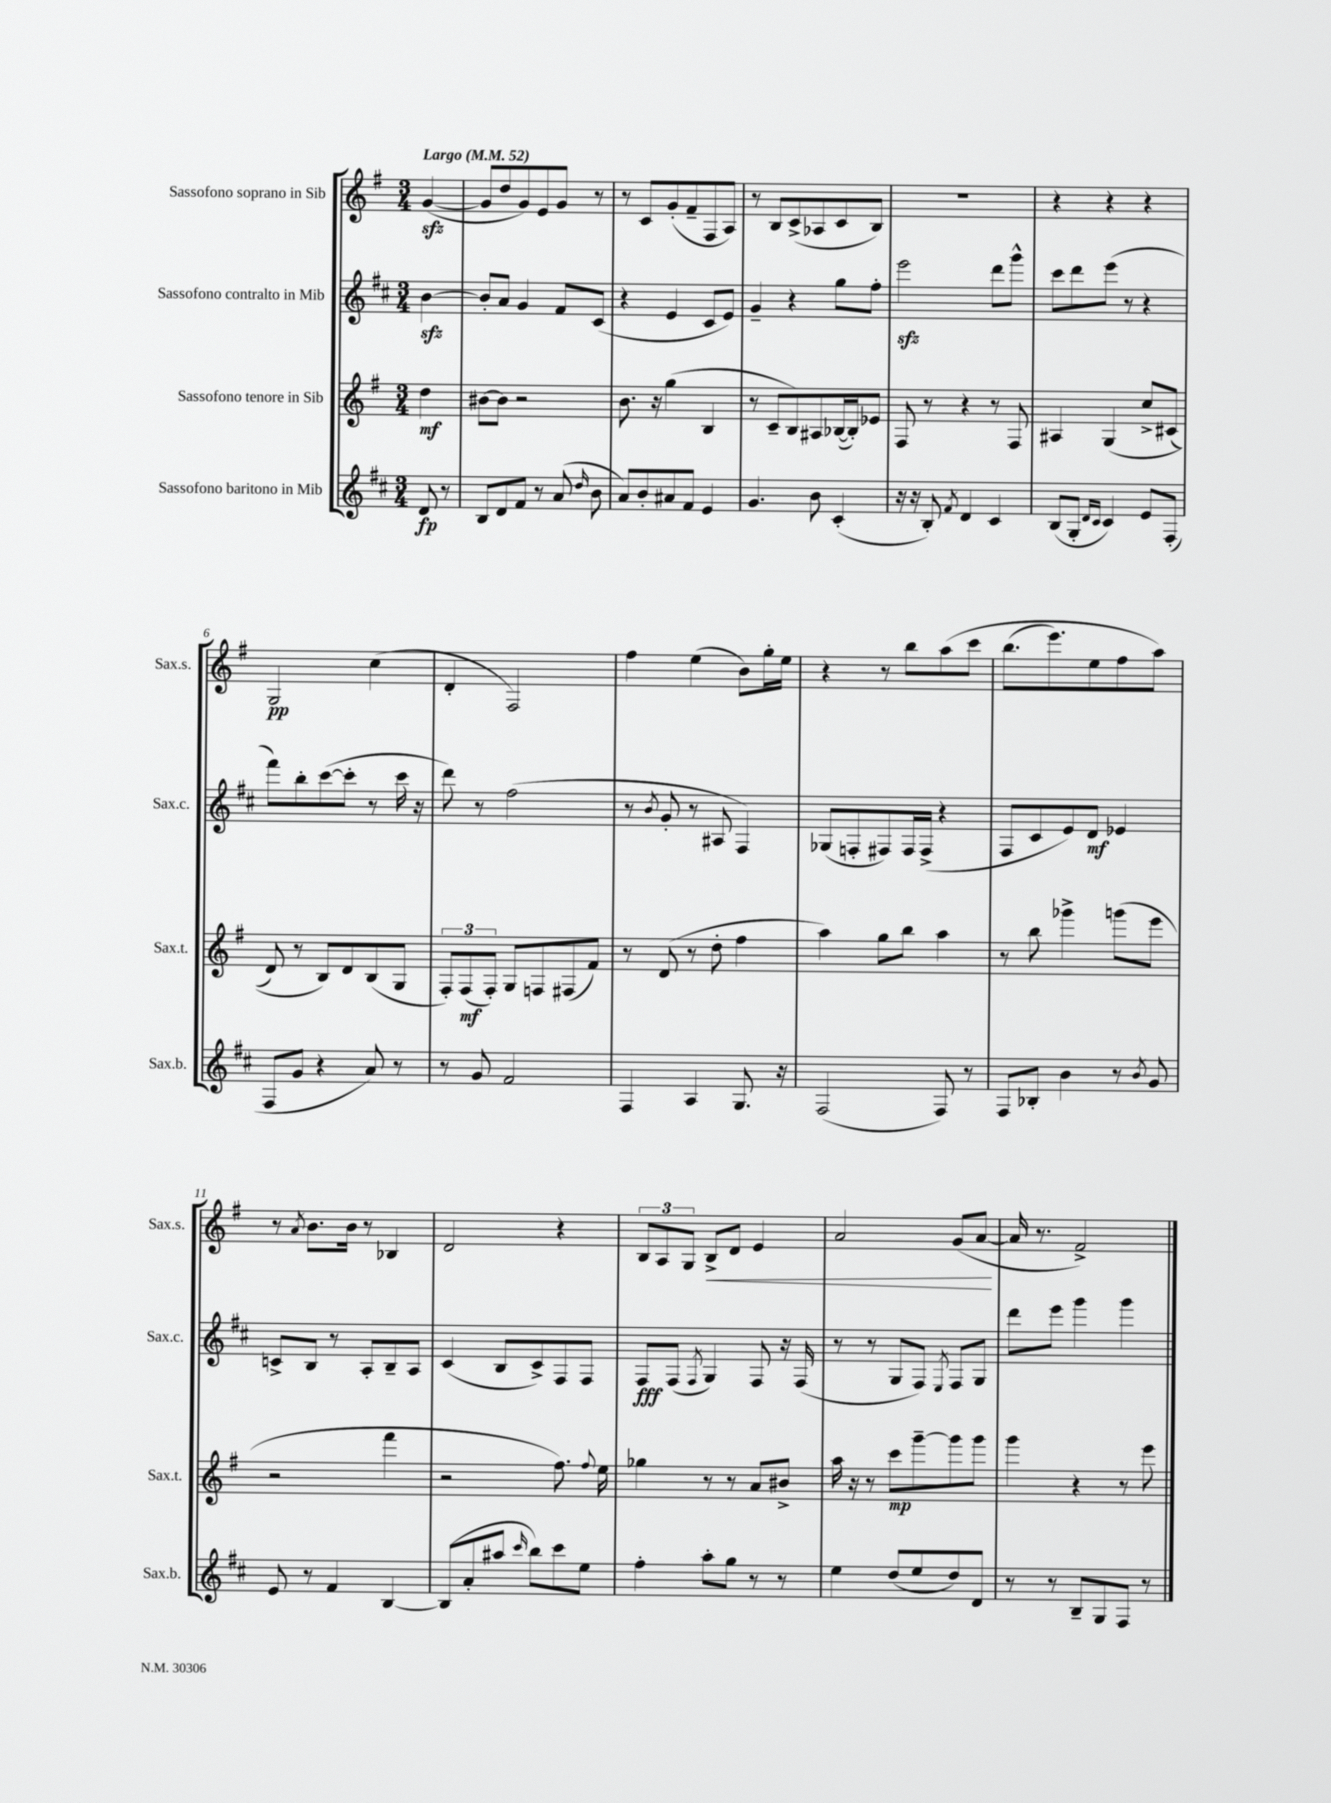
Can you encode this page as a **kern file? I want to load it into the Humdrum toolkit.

**kern	**kern	**kern	**kern
*staff4	*staff3	*staff2	*staff1
*clefG2	*clefG2	*clefG2	*clefG2
*k[f#c#]	*k[f#]	*k[f#c#]	*k[f#]
*M3/4	*M3/4	*M3/4	*M3/4
*MM52	*MM52	*MM52	*MM52
8d	4dd	[4b	([4g
8r	.	.	.
=	=	=	=
8B	[8b#	8b']	8g]
8d	8b#]	8a	8dd
8f#	2r	4g	8g)
8r	.	.	8e
(8a	.	8f#	8g
16qqdd	.	.	.
8b	.	(8c#	8r
=	=	=	=
8a)	8.b	4r	8r
8b'	.	.	8c
.	16r	.	.
8a#	(4gg	4e	(8g'
8f#	.	.	8f#~
4e	4B	8c#	8F#
.	.	8e)	8A)
=	=	=	=
4.g	8r	4g~	8r
.	8c~	.	8B
.	8B)	4r	(8c^
8b	8A#	.	8A-
(4c#'	([16B-	8gg	8c
.	16B-'])	.	.
.	8e-	8ff#'	8B)
=	=	=	=
16r	8F#	2eee	2.r
16r	.	.	.
8B')	8r	.	.
8qf#	.	.	.
4d	4r	.	.
4c#	8r	8ddd	.
.	8F#	8ggg^^	.
=	=	=	=
(8B	4A#	8ccc#	4r
8G'	.	8ddd	.
16qqd	.	.	.
16qqc#	.	.	.
4c#)	&(4G	(8eee	4r
.	.	8r	.
8e	8cc^	4r	4r
(8F#'	(8c#	.	.
=	=	=	=
8F#	8d)	8fff#)	2G
8g	8r	8bb'	.
4r	8B&)	([8ccc#	.
.	8d	8ccc#']	.
8a)	(8B	8r	(4cc
8r	8G	16ccc#	.
.	.	16r	.
=	=	=	=
8r	12F#')	8ddd)	4d'
.	(12F#	.	.
8g	.	8r	.
.	12F#')	.	.
2f#	8G	(2ff#	2F#)
.	8F	.	.
.	(8F#	.	.
.	8f#)	.	.
=	=	=	=
4F#	8r	8r	4ff#
.	.	8qb	.
.	(8d	8g'	.
4A	8r	8r	(4ee
.	8dd'	8A#	.
8.G	4ff#	4F#)	8b)
.	.	.	16gg'
16r	.	.	16ee
=	=	=	=
(2F#	4aa)	(8G-	4r
.	.	8F'	.
.	8gg	8F#)	8r
.	8bb	16F#	8bb
.	.	(16F#^	.
8F#)	4aa	4r	&(8aa
8r	.	.	8ccc
=	=	=	=
8F#	8r	8F#	(8.bb
8B-'	8bb	8c#	.
.	.	.	8.eee)
4b	4ggg-^	8e)	.
.	.	8d	8ee
8r	(8ggg	4e-	8ff#
8qb	.	.	.
8g	8eee	.	8aa&)
=	=	=	=
8e	2r	8c^	8r
.	.	.	8qa
8r	.	8B	8.b
4f#	.	8r	.
.	.	.	16b
.	.	8A'	8r
[4B	4fff#	8B~	4B-
.	.	8A	.
=	=	=	=
(8B]	2r	(4c#	2d
8a'	.	.	.
8aa#	.	8B	.
16qqccc#	.	.	.
8bb)	.	8c#^)	.
8ccc#	8.ff#)	8F#	4r
8ee	.	8F#	.
.	8qqff#	.	.
.	16ee	.	.
=	=	=	=
4ff#'	4gg-	8F#	12B
.	.	.	12A
.	.	(8F#	.
.	.	.	12G
.	.	8qF#	.
8aa'	8r	4G)	8B^
8gg	8r	.	8d
8r	8a	8F#	4e
8r	8b#^	16r	.
.	.	(16F#	.
=	=	=	=
4ee	16aa	8r	2a
.	16r	.	.
.	8r	8r	.
(8dd	8ccc	8G	.
8ee	[8ggg~	8F#)	.
.	.	8qE	.
8dd)	8ggg]	8F#	(8g
8d	8ggg	8G	[8a
=	=	=	=
8r	4ggg	8ddd	16a]
.	.	.	8.r
8r	.	8eee	.
8B~	4r	4ggg	2f#^)
8G	.	.	.
8F#	8r	4ggg	.
8r	8eee	.	.
==	==	==	==
*-	*-	*-	*-
